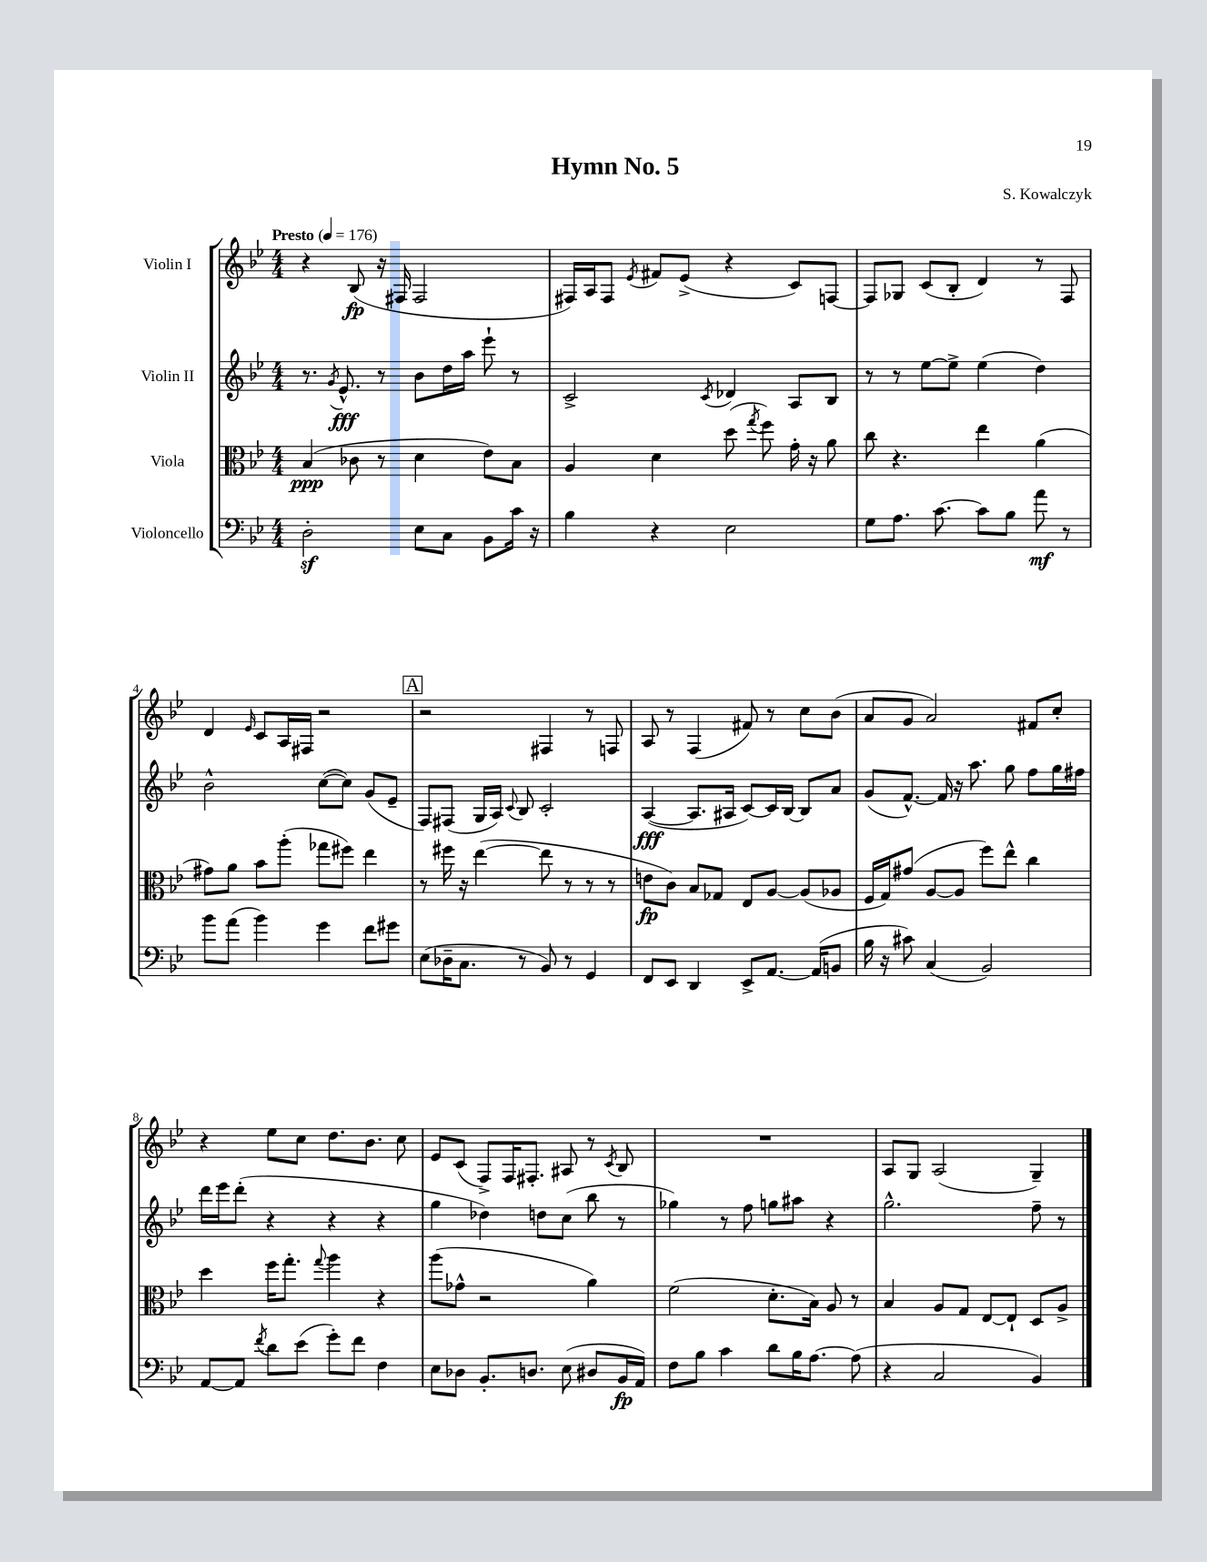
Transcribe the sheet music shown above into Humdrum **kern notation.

**kern	**kern	**kern	**kern
*staff4	*staff3	*staff2	*staff1
*clefF4	*clefC3	*clefG2	*clefG2
*k[b-e-]	*k[b-e-]	*k[b-e-]	*k[b-e-]
*M4/4	*M4/4	*M4/4	*M4/4
*MM176	*MM176	*MM176	*MM176
2D'	(4B-	8.r	4r
.	.	8qg	.
.	.	8.e-^^	.
.	8c-	.	(8B-
.	8r	8r	16r
.	.	.	16F#
8E-	4d	8b-	2F#
8C	.	16dd	.
.	.	16aa	.
8BB-	8e-)	8eee-`	.
16c	8B-	8r	.
16r	.	.	.
=	=	=	=
4B-	4A	2c^	16F#)
.	.	.	16A
.	.	.	8F#
.	.	.	8qe-
4r	4d	.	8f#
.	.	.	(8e-^
.	.	8qc	.
2E-	(8dd	4d-	4r
.	8qgg	.	.
.	8ff)	.	.
.	16g'	8A	8c)
.	16r	.	.
.	8a	8B-	[8F
=	=	=	=
8G	8cc	8r	8F]
8.A	4.r	8r	8G-
.	.	[8ee-	(8c
[8.c	.	.	.
.	.	8ee-^]	8B-'
8c]	4ee-	(4ee-	4d)
8B-	.	.	.
8a	(4a	4dd)	8r
8r	.	.	8F
=	=	=	=
8b-	8g#)	2b-^^	4d
(8a	8a	.	.
.	.	.	16qqe-
4b-)	8b-	.	8c
.	(8aa'	.	16A
.	.	.	16F#
4g	8gg-	([8cc	2r
.	8ff#)	8cc])	.
8f	4ee-	(8g	.
8g#	.	8e-~	.
=	=	=	=
(8E-	8r	8F)	2r
16D-~	16ff#	(8F#	.
8.C	16r	.	.
.	([4ee-	16G	.
.	.	16A)	.
.	.	8qqc	.
8r	.	8B-	.
8BB-)	8ee-]	2c'	4F#
8r	8r	.	.
4GG	8r	.	8r
.	8r	.	8F
=	=	=	=
8FF	8e	([4A	8A
8EE-	8c)	.	8r
4DD	8B-	8.A]	(4F
.	8G-	.	.
.	.	16A#	.
8EE-^	8E-	[8c)	8f#)
[8.AA	[8A	16c]	8r
.	.	[16B-	.
.	(8A]	8B-]	8cc
(16AA]	.	.	.
8BB	8A-	8a	(8b-
=	=	=	=
16B-	16F	(8g	8a
16r	16G)	.	.
8c#)	(8g#	[8.f^^)	8g
(4C	[8A	.	2a)
.	.	16f]	.
.	8A]	16r	.
.	.	8.aa	.
2BB-)	8ff)	.	.
.	8ee-^^	8gg	.
.	4cc	8ff	8f#
.	.	16gg	8cc'
.	.	16ff#	.
=	=	=	=
[8AA	4dd	16ddd	4r
.	.	16eee-	.
8AA]	.	(8ddd'	.
8qf	.	.	.
8d	16ff	4r	8ee-
.	8.gg'	.	.
(8e-	.	.	8cc
.	8qqgg	.	.
8g')	4aa	4r	8.dd
8f	.	.	.
.	.	.	8.b-
4F	4r	4r	.
.	.	.	8cc
=	=	=	=
8E-	(8aa	4gg	8e-
8D-	8g-^^	.	(8c
8.BB-'	2r	4dd-)	8F^)
.	.	.	16F
8.D	.	.	8.F#'
.	.	8dd	.
(8E-	.	(8cc	8A#
8D#	4a)	8bb-	8r
.	.	.	8qc
16BB-	.	8r	8B-
16AA)	.	.	.
=	=	=	=
8F	(2f	4gg-)	1r
8B-	.	.	.
4c	.	8r	.
.	.	8ff	.
8d	8.d'	8gg	.
16B-	.	8aa#	.
[8.A	16B-)	.	.
.	8A	4r	.
(8A]	8r	.	.
=	=	=	=
4r	4B-	2.gg^^	8A
.	.	.	8G
2C	8A	.	(2A
.	8G	.	.
.	[8E-	.	.
.	8E-`]	.	.
4BB-)	8D	8ff~	4G~)
.	8A^	8r	.
==	==	==	==
*-	*-	*-	*-
